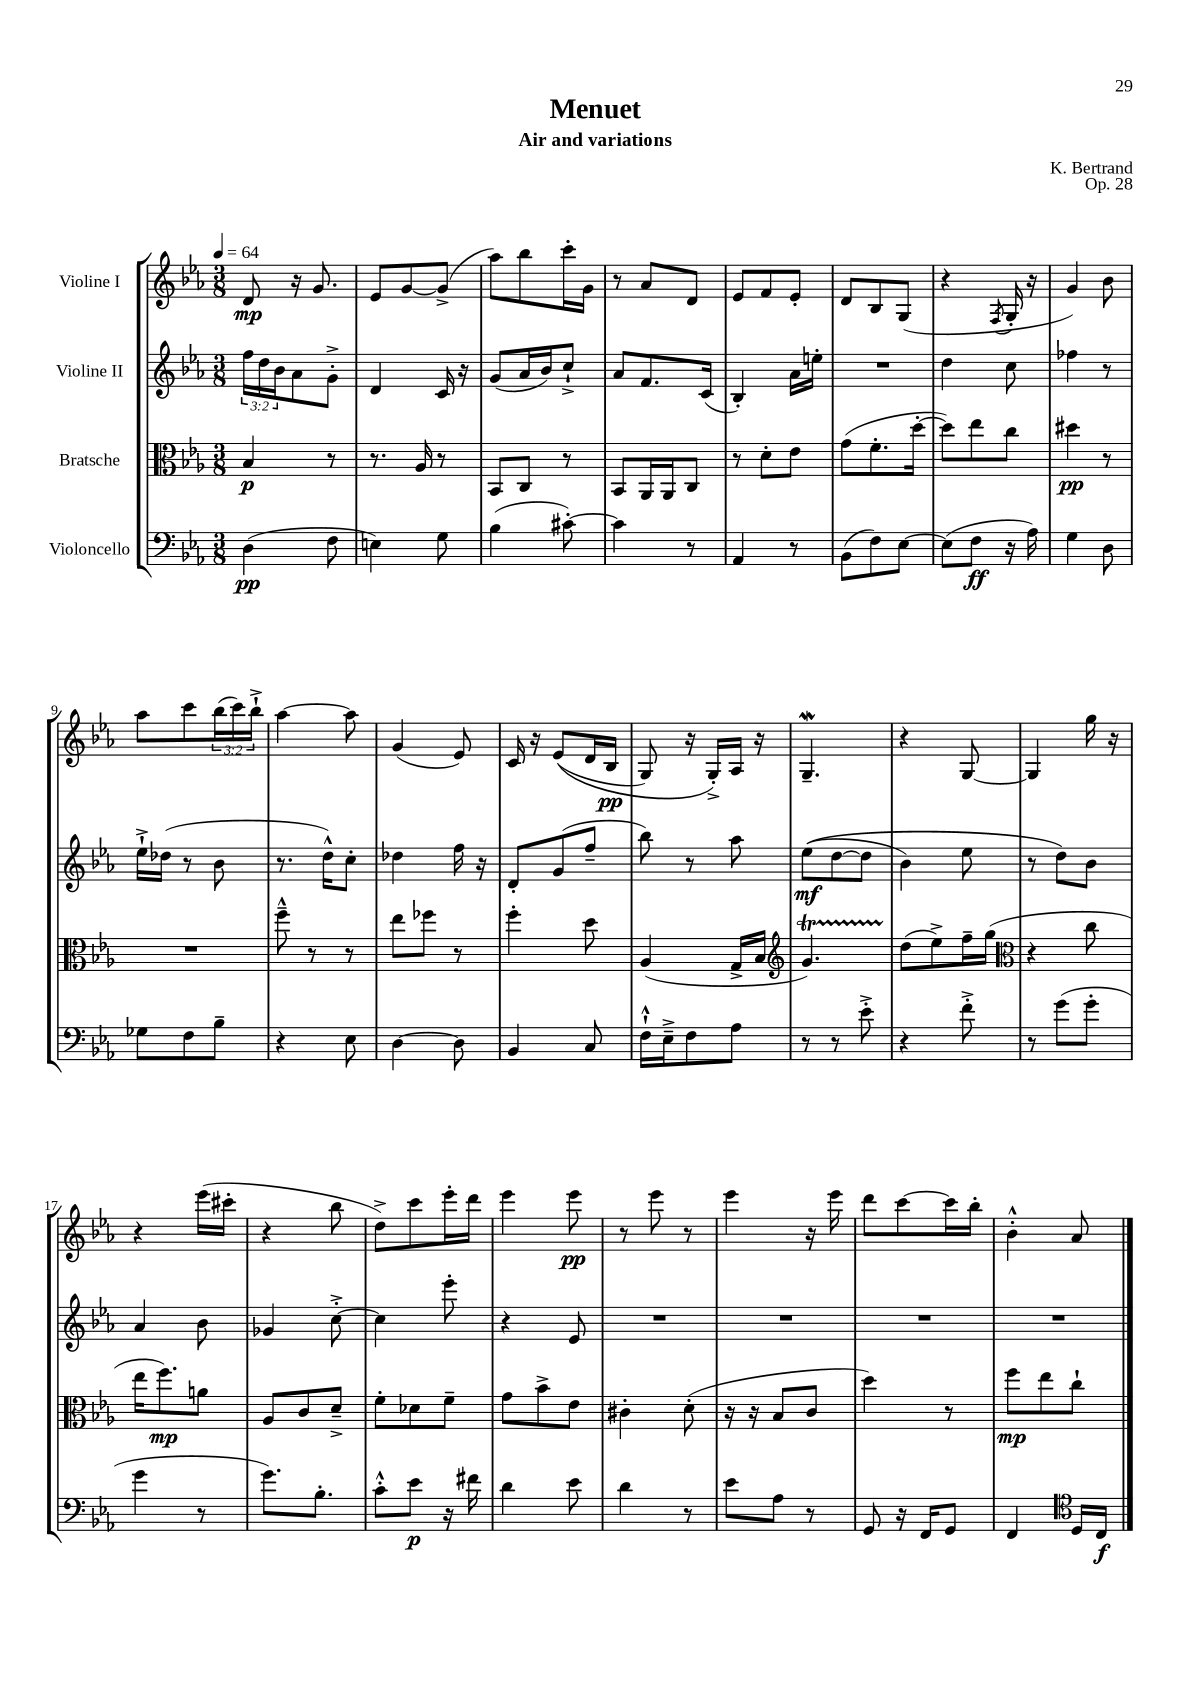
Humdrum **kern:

**kern	**dynam	**kern	**dynam	**kern	**dynam	**kern	**dynam
*part4	*part4	*part3	*part3	*part2	*part2	*part1	*part1
*staff4	*staff4	*staff3	*staff3	*staff2	*staff2	*staff1	*staff1
*I"Violoncello	*	*I"Bratsche	*	*I"Violine II	*	*I"Violine I	*
*clefF4	*	*clefC3	*	*clefG2	*	*clefG2	*
*k[b-e-a-]	*	*k[b-e-a-]	*	*k[b-e-a-]	*	*k[b-e-a-]	*
*M3/8	*	*M3/8	*	*M3/8	*	*M3/8	*
*MM64	*	*MM64	*	*MM64	*	*MM64	*
=1	=1	=1	=1	=1	=1	=1	=1
(4D\	pp	4B-/	p	24ff\LL	.	8d/	mp
.	.	.	.	24dd\	.	.	.
.	.	.	.	24b-\J	.	.	.
.	.	.	.	8a-\	.	16r	.
.	.	.	.	.	.	8.g/	.
8F\	.	8r	.	8g'^\J	.	.	.
=2	=2	=2	=2	=2	=2	=2	=2
4En\)	.	8.r	.	4d/	.	8e-/L	.
.	.	.	.	.	.	[8g/	.
.	.	16A-/	.	.	.	.	.
8G\	.	8r	.	16c/	.	(8g^/J]	.
.	.	.	.	16r	.	.	.
=3	=3	=3	=3	=3	=3	=3	=3
(4B-\	.	8BB-/L	.	(8g/L	.	8aa-\L)	.
.	.	8C/J	.	16a-/L	.	8bb-\	.
.	.	.	.	16b-/J)	.	.	.
[8c#X'\)	.	8r	.	8cc`^/J	.	16ccc'\L	.
.	.	.	.	.	.	16g\JJ	.
=4	=4	=4	=4	=4	=4	=4	=4
4c#\]	.	8BB-/L	.	8a-/L	.	8r	.
.	.	16AA-/L	.	8.f/	.	8a-/L	.
.	.	16AA-/J	.	.	.	.	.
8r	.	8C/J	.	.	.	8d/J	.
.	.	.	.	(16c/Jk	.	.	.
=5	=5	=5	=5	=5	=5	=5	=5
4AA-/	.	8r	.	4B-'/)	.	8e-/L	.
.	.	8d'\L	.	.	.	8f/	.
8r	.	8e-\J	.	16a-\LL	.	8e-'/J	.
.	.	.	.	16een'\JJ	.	.	.
=6	=6	=6	=6	=6	=6	=6	=6
(8BB-\L	.	(8g\L	.	4.r	.	8d/L	.
8F\)	.	8.f'\	.	.	.	8B-/	.
[8E-\J	.	.	.	.	.	(8G/J	.
.	.	[16dd'\Jk	.	.	.	.	.
=7	=7	=7	=7	=7	=7	=7	=7
(8E-\L]	.	8dd\L])	.	4dd\	.	4r	.
8F\J	ff	8ee-\	.	.	.	.	.
.	.	.	.	.	.	8qF/	.
16r	.	8cc\J	.	8cc\	.	16G'/	.
16A-\)	.	.	.	.	.	16r	.
=8	=8	=8	=8	=8	=8	=8	=8
4G\	.	4dd#X\	pp	4ff-X\	.	4g/)	.
8D\	.	8r	.	8r	.	8b-\	.
!!LO:LB:g=z
=9	=9	=9	=9	=9	=9	=9	=9
8G-X\L	.	4.r	.	16ee-`^\LL	.	8aa-\L	.
.	.	.	.	(16dd-X\JJ	.	.	.
8F\	.	.	.	8r	.	8ccc\	.
8B-~\J	.	.	.	8b-\	.	(24bb-\L	.
.	.	.	.	.	.	24ccc\)	.
.	.	.	.	.	.	24bb-`^\JJ	.
=10	=10	=10	=10	=10	=10	=10	=10
4r	.	8ff~^^\	.	8.r	.	[4aa-\	.
.	.	8r	.	.	.	.	.
.	.	.	.	16dd^^\KL)	.	.	.
8E-\	.	8r	.	8cc'\J	.	8aa-\]	.
=11	=11	=11	=11	=11	=11	=11	=11
[4D\	.	8ee-\L	.	4dd-X\	.	(4g/	.
.	.	8ff-X\J	.	.	.	.	.
8D\]	.	8r	.	16ff\	.	8e-/)	.
.	.	.	.	16r	.	.	.
=12	=12	=12	=12	=12	=12	=12	=12
4BB-/	.	4ff'\	.	8d'/L	.	16c/	.
.	.	.	.	.	.	16r	.
.	.	.	.	(8g/	.	((8e-/L	.
8C/	.	8dd\	.	8ff~/J	.	16d/L	.
.	.	.	.	.	.	16B-/JJ	pp
=13	=13	=13	=13	=13	=13	=13	=13
16F`^^\LL	.	(4A-/	.	8bb-\)	.	8G/)	.
16E-~^\J	.	.	.	.	.	.	.
8F\	.	.	.	8r	.	16r	.
.	.	.	.	.	.	16G'^/LL)	.
8A-\J	.	16G^/LL	.	8aa-\	.	16A-/JJ	.
.	.	16B-/JJ	.	.	.	16r	.
=14	=14	=14	=14	=14	=14	=14	=14
*	*	*clefG2	*	*	*	*	*
8r	.	4.gt/)	.	((8ee-\L	mf	4.GW~/	.
8r	.	.	.	[8dd\	.	.	.
8e-'^\	.	.	.	8dd\J]	.	.	.
=15	=15	=15	=15	=15	=15	=15	=15
4r	.	(8dd\L	.	4b-\)	.	4r	.
.	.	8ee-^\)	.	.	.	.	.
8f'^\	.	16ff~\L	.	8ee-\	.	[8G/	.
.	.	(16gg\JJ	.	.	.	.	.
=16	=16	=16	=16	=16	=16	=16	=16
*	*	*clefC3	*	*	*	*	*
8r	.	4r	.	8r	.	4G/]	.
(8g\L	.	.	.	8dd\L)	.	.	.
8g'\J	.	8cc\	.	8b-\J	.	16gg\	.
.	.	.	.	.	.	16r	.
!!LO:LB:g=z
=17	=17	=17	=17	=17	=17	=17	=17
4g\	.	16ee-\KL	.	4a-/	.	4r	.
.	.	8.ff\)	mp	.	.	.	.
8r	.	8an\J	.	8b-\	.	(16eee-\LL	.
.	.	.	.	.	.	16ccc#X'\JJ	.
=18	=18	=18	=18	=18	=18	=18	=18
8.g\L)	.	8A-/L	.	4g-X/	.	4r	.
.	.	8c/	.	.	.	.	.
8.B-'\J	.	.	.	.	.	.	.
.	.	8d~^/J	.	[8cc'^\	.	8bb-\	.
=19	=19	=19	=19	=19	=19	=19	=19
8c'^^\L	.	8f'\L	.	4cc\]	.	8dd^\L)	.
8e-\J	p	8d-X\	.	.	.	8ccc\	.
16r	.	8f~\J	.	8eee-'\	.	16eee-'\L	.
16f#X\	.	.	.	.	.	16ddd\JJ	.
=20	=20	=20	=20	=20	=20	=20	=20
4d\	.	8g\L	.	4r	.	4eee-\	.
.	.	8b-^\	.	.	.	.	.
8e-\	.	8e-\J	.	8e-/	.	8eee-\	pp
=21	=21	=21	=21	=21	=21	=21	=21
4d\	.	4c#X'\	.	4.r	.	8r	.
.	.	.	.	.	.	8eee-\	.
8r	.	(8d'\	.	.	.	8r	.
=22	=22	=22	=22	=22	=22	=22	=22
8e-\L	.	16r	.	4.r	.	4eee-\	.
.	.	16r	.	.	.	.	.
8A-\J	.	8B-/L	.	.	.	.	.
8r	.	8c/J	.	.	.	16r	.
.	.	.	.	.	.	16eee-\	.
=23	=23	=23	=23	=23	=23	=23	=23
8GG/	.	4dd\)	.	4.r	.	8ddd\L	.
16r	.	.	.	.	.	[8ccc\	.
16FF/KL	.	.	.	.	.	.	.
8GG/J	.	8r	.	.	.	16ccc\L]	.
.	.	.	.	.	.	16bb-'\JJ	.
=24	=24	=24	=24	=24	=24	=24	=24
4FF/	.	8ff\L	mp	4.r	.	4b-'^^\	.
.	.	8ee-\	.	.	.	.	.
*clefC4	*	*	*	*	*	*	*
16D/LL	.	8cc`\J	.	.	.	8a-/	.
16C/JJ	f	.	.	.	.	.	.
==	==	==	==	==	==	==	==
*-	*-	*-	*-	*-	*-	*-	*-
